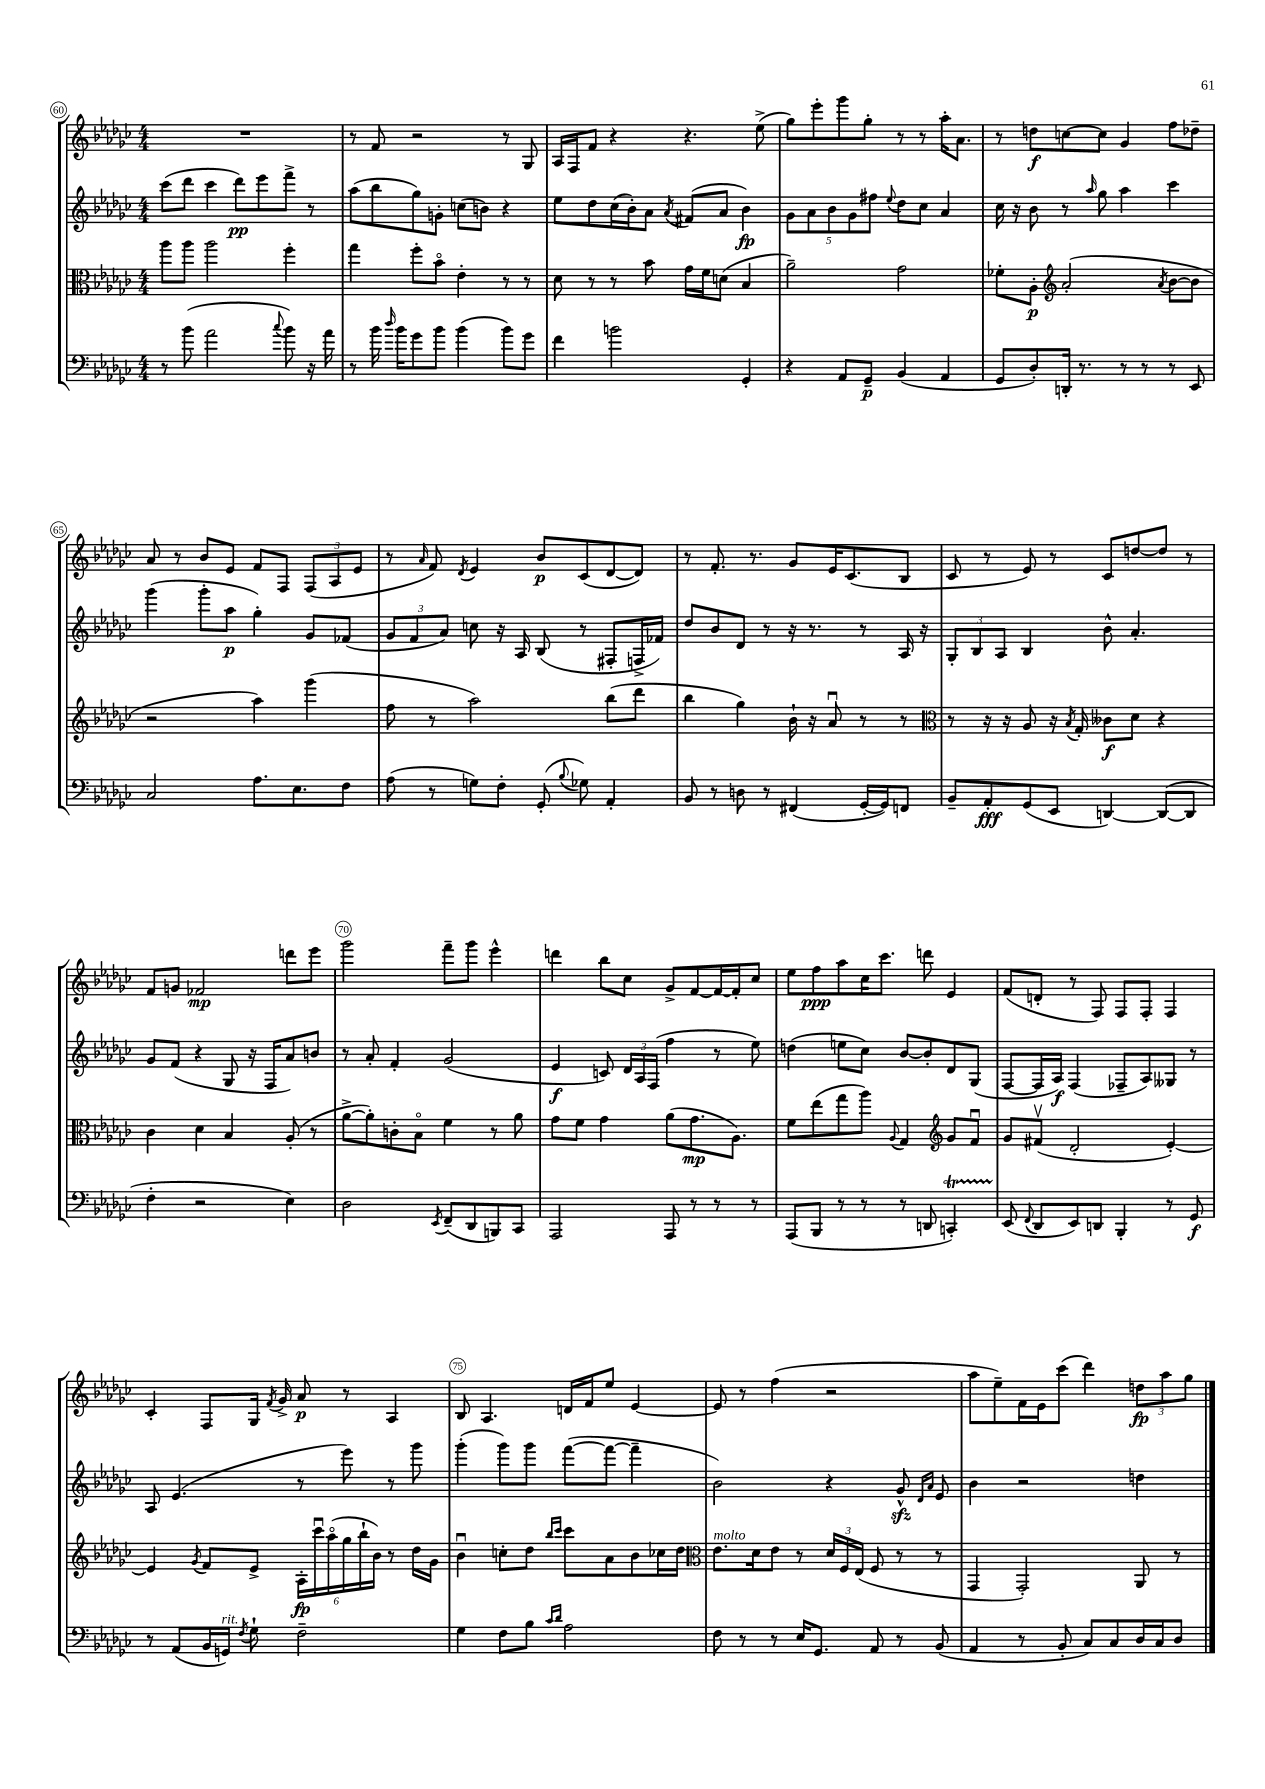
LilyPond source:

<<
\new StaffGroup <<
\new Staff = "s0" {
    \clef treble \key ges \major \numericTimeSignature \time 4/4
    \autoBeamOff R1 |
    r8 f'8 r2 r8 ges8 |
    aes16[ f16 f'8] r4 r4. ees''8->( |
    ges''8[) ees'''8-. ges'''8 ges''8]-. r8 r8 aes''16[-. aes'8.] |
    r8 d''8[\f c''8~ c''8] ges'4 f''8[ des''8]-- |
    aes'8 r8 bes'8[ ees'8] f'8[ f8] \tuplet 3/2 { f8[( aes8 ees'8] } |
    r8 \grace { aes'16 } f'8) \acciaccatura { des'8 } ees'4 bes'8[\p ces'8( des'8~ des'8]) |
    r8 f'8.-. r8. ges'8[ ees'16 ces'8.( bes8] |
    ces'8 r8 ees'8) r8 ces'8[ d''8~ d''8] r8 |
    f'8[ g'8] fes'2\mp d'''8[ ees'''8] |
    ges'''2 f'''8[-- ges'''8] ees'''4-^ |
    d'''4 bes''8[ ces''8] ges'8[-> f'8~ f'16~ f'16-. ces''8] |
    ees''8[ f''8\ppp aes''8 ces''16 ces'''8.] d'''8 ees'4 |
    f'8[( d'8]-. r8 f8) f8[ f8]-. f4 |
    ces'4-. f8[ ges16] \acciaccatura { f'8 } ges'16-> aes'8\p r8 aes4 |
    bes8 aes4. d'16[ f'16 ees''8] ees'4~ |
    ees'8 r8 f''4( r2 |
    aes''8[ ees''8--) f'16 ees'16 ces'''8]( des'''4) \tuplet 3/2 { d''8[\fp aes''8 ges''8] } \bar "|." |
}
\new Staff = "s1" {
    \clef treble \key ges \major \numericTimeSignature \time 4/4
    \autoBeamOff ces'''8[( des'''8] ces'''4 des'''8[\pp) ees'''8 f'''8]-> r8 |
    aes''8[( bes''8 ges''8) g'8]-. c''8[( b'8]) r4 |
    ees''8[ des''8 ces''16( bes'16-.) aes'8] \acciaccatura { aes'8 } fis'8[( aes'8] bes'4\fp) |
    \tuplet 5/4 { ges'8[ aes'8 bes'8 ges'8 fis''8] } \appoggiatura { ees''8 } des''8[ ces''8] aes'4 |
    ces''16 r16 bes'8 r8 \grace { aes''16 } ges''8 aes''4 ces'''4 |
    ges'''4( ges'''8[-. aes''8]\p ges''4-.) ges'8[ fes'8]( |
    \tuplet 3/2 { ges'8[ f'8 aes'8]) } c''8 r16 aes16 bes8( r8 fis8[-. f16-> fes'16]) |
    des''8[ bes'8 des'8] r8 r16 r8. r8 aes16 r16 |
    \tuplet 3/2 { ges8[-. bes8 aes8] } bes4 bes'8-^ aes'4.-. |
    ges'8[ f'8]( r4 ges8 r16 f16[ aes'8) b'8] |
    r8 aes'8-. f'4-. ges'2( |
    ees'4\f c'8) \tuplet 3/2 { des'16[ aes16 f16]( } f''4 r8 ees''8) |
    d''4( e''8[ ces''8]) bes'8[~ bes'8-. des'8 ges8]( |
    f8[~ f16 aes16]\f) f4( fes8[-- aes8) geses8] r8 |
    aes8 ees'4.( r8 ees'''8) r8 ges'''8 |
    ges'''4-.( ges'''8[) ges'''8] f'''8[~( f'''8]~ f'''4-- |
    bes'2) r4 ges'8-^\sfz \grace { des'16[ aes'16] } ees'8 |
    bes'4 r2 d''4 \bar "|." |
}
\new Staff = "s2" {
    \clef alto \key ges \major \numericTimeSignature \time 4/4
    \autoBeamOff aes''8[ aes''8] aes''2 f''4-. |
    ges''4 f''8[-. bes'8]\flageolet ees'4-. r8 r8 |
    des'8 r8 r8 bes'8 ges'16[ f'16 d'8]( bes4 |
    aes'2--) ges'2 |
    fes'8[-. aes8]-.\p \clef treble aes'2-.( \acciaccatura { aes'8 } bes'8[~ bes'8] |
    r2 aes''4) ges'''4( |
    f''8 r8 aes''2) bes''8[( des'''8] |
    bes''4 ges''4) bes'16-! r16 aes'8\downbow r8 r8 |
    \clef alto r8 r16 r16 aes8 r16 \acciaccatura { bes8 } ges16-. ceses'8[\f des'8] r4 |
    ces'4 des'4 bes4 aes8-.( r8 |
    aes'8[~-> aes'8-.) c'8-. bes8]\flageolet f'4 r8 aes'8 |
    ges'8[ f'8] ges'4 aes'8[( ges'8.\mp aes8.]) |
    f'8[ ees''8( ges''8 aes''8]) \appoggiatura { aes8 } ges4 \clef treble ges'8[ f'8]\downbow |
    ges'8[ fis'8]\upbow( des'2-. ees'4~-.) |
    ees'4 \acciaccatura { ges'8 } f'8[ ees'8]-> \tuplet 6/4 { aes16[-.\fp ces'''16\downbow aes''16\flageolet( ges''16 bes''16-! bes'16]) } r8 des''16[ ges'16] |
    bes'4\downbow c''8[-. des''8] \grace { bes''16[ ces'''16] } ces'''8[ aes'8 bes'8 ces''16 des''16] |
    \clef alto ees'8.[^\markup { \italic "molto" } des'16 ees'8] r8 \tuplet 3/2 { des'16[ f16 ees16]( } f8 r8 r8 |
    ges,4 ges,2-.) aes,8 r8 \bar "|." |
}
\new Staff = "s3" {
    \clef bass \key ges \major \numericTimeSignature \time 4/4
    \autoBeamOff r8 bes'8( aes'2 \appoggiatura { ces''8 } bes'8) r16 aes'16 |
    r8 bes'16 \grace { des''16 } bes'16[ ges'8 bes'8] bes'4( bes'8[) ges'8] |
    f'4 b'2 ges,4-. |
    r4 aes,8[ ges,8]--\p bes,4( aes,4 |
    ges,8[ des8-.) d,16]-. r8. r8 r8 r8 ees,8 |
    ces2 aes8.[ ees8. f8] |
    aes8( r8 g8[) f8]-. ges,8-.( \appoggiatura { bes8 } ges8) aes,4-. |
    bes,8 r8 d8 r8 fis,4( ges,16[~-. ges,16) f,8] |
    bes,8[-- aes,8-.\fff ges,8( ees,8] d,4~) d,8[~( d,8] |
    f4-. r2 ees4) |
    des2 \acciaccatura { ees,8 } f,8[--( des,8 b,,8) ces,8] |
    aes,,2 aes,,8 r8 r8 r8 |
    aes,,8[( bes,,8] r8 r8 r8 d,8 c,4-.\startTrillSpan) |
    ees,8\stopTrillSpan( \appoggiatura { f,8 } des,8[ ees,8) d,8] bes,,4-. r8 ges,8\f |
    r8 aes,8[( bes,16 g,16]^\markup { \italic "rit." }) \acciaccatura { f8 } ges8-! f2-- |
    ges4 f8[ bes8] \grace { ces'16[ des'16] } aes2 |
    f8 r8 r8 ees16[ ges,8.] aes,8 r8 bes,8( |
    aes,4 r8 bes,8-. ces8[) ces8 des16 ces16 des8] \bar "|." |
}
>>
>>
\layout { \context { \Score currentBarNumber = #60 \override BarNumber.break-visibility = ##(#f #t #t) barNumberVisibility = #(every-nth-bar-number-visible 5) \override BarNumber.stencil = #(make-stencil-circler 0.1 0.3 ly:text-interface::print) } }
